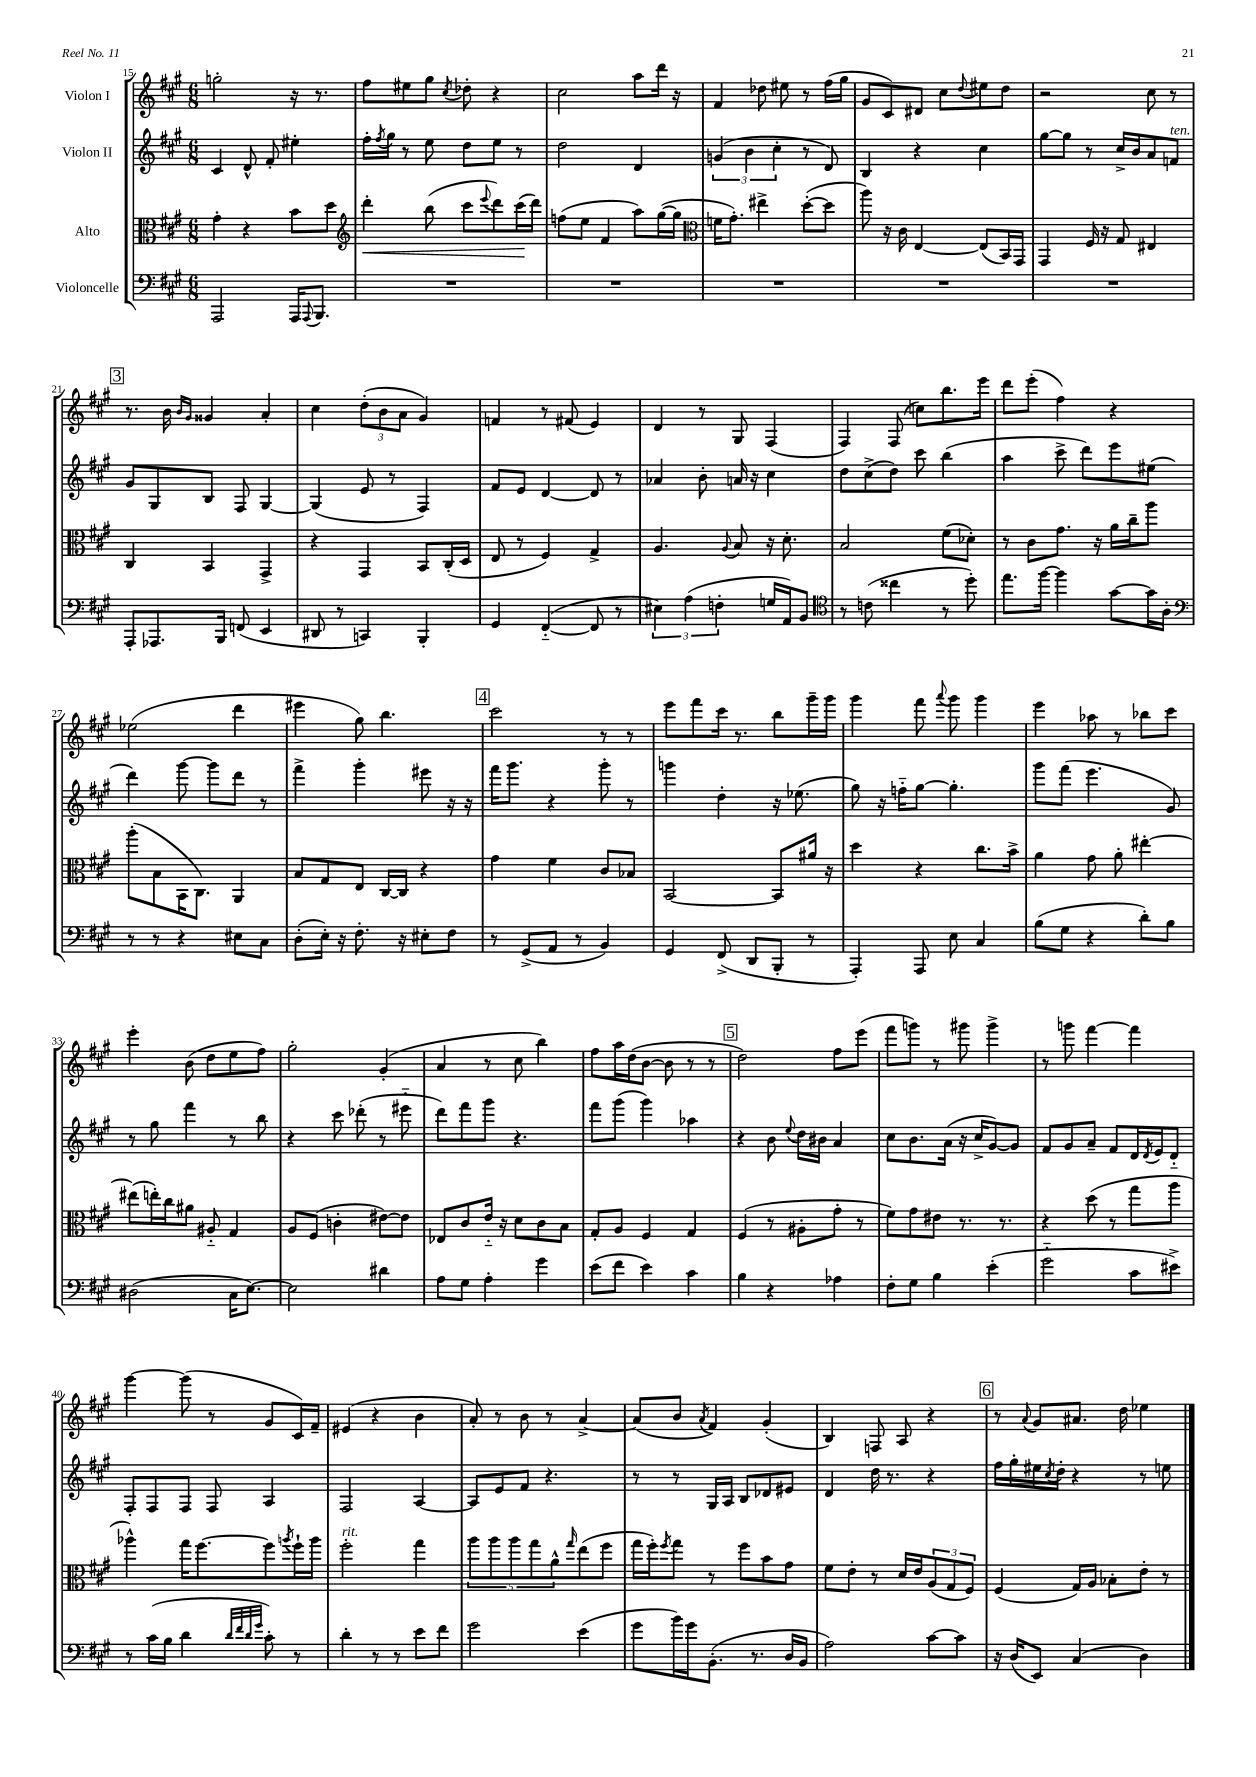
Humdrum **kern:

**kern	**kern	**kern	**kern
*staff4	*staff3	*staff2	*staff1
*clefF4	*clefC3	*clefG2	*clefG2
*k[f#c#g#]	*k[f#c#g#]	*k[f#c#g#]	*k[f#c#g#]
*M6/8	*M6/8	*M6/8	*M6/8
2AAA	4g#'	4c#	2gg'
.	4r	8d^^	.
.	.	8f#'	.
16AAA	8b	4ee#'	16r
8qqAAA	.	.	.
8.BBB	.	.	8.r
.	8dd	.	.
=	=	=	=
*	*clefG2	*	*
2.r	4ddd'	16ff#'	8ff#
.	.	8qff#	.
.	.	16gg#	.
.	.	8r	8ee#
.	(8bb	8ee	8gg#
.	.	.	8qcc#
.	8ccc#	8dd	8dd-'
.	8qqeee	.	.
.	8ddd)	8ee	4r
.	(16ccc#	8r	.
.	16ddd)	.	.
=	=	=	=
2.r	(8ff	2dd	2cc#
.	8ee	.	.
.	4f#	.	.
.	8aa)	4d	8aa
.	([16gg#	.	16ddd
.	16gg#]	.	16r
=	=	=	=
*	*clefC3	*	*
2.r	16f	(6g	4f#
.	8.g#')	.	.
.	.	6b	.
.	4ee#^	.	8dd-
.	.	6cc#'	.
.	.	.	8ee#
.	([8dd'	8r	8r
.	8dd]	8d)	(16ff#
.	.	.	16gg#
=	=	=	=
2.r	8aa)	4B	8g#
.	16r	.	8c#)
.	16c#	.	.
.	[4E	4r	8d#
.	.	.	8cc#
.	.	.	8qqdd
.	(8E]	4cc#	8ee#
.	16BB)	.	8dd
.	16GG#	.	.
=	=	=	=
2.r	4GG#	[8gg#	2r
.	.	8gg#]	.
.	16F#	8r	.
.	16r	.	.
.	8G#	16cc#^	.
.	.	16b	.
.	4E#	8a	8cc#
.	.	8f	8r
=	=	=	=
8AAA'	4C#	8g#	8.r
8.AAA-	.	8G#	.
.	.	.	16b
.	.	.	16qqb
.	.	.	16qqg#
.	4BB	8B	4g##
16BBB	.	.	.
(8FF	.	8F#	.
4EE	4GG#^	[4G#	4a'
=	=	=	=
8DD#	4r	(4G#]	4cc#
8r	.	.	.
4CC)	4GG#	8e	(12dd'
.	.	.	12b
.	.	8r	.
.	.	.	12a
4BBB'	8BB	4F#)	4g#)
.	(16C#'	.	.
.	16D	.	.
=	=	=	=
4GG#	8E	8f#	4f
.	8r	8e	.
([4FF#'~	4F#)	[4d	8r
.	.	.	(8f#
8FF#]	4G#^	8d]	4e)
8r	.	8r	.
=	=	=	=
6E#)	4.A	4a-	4d
(6A	.	.	.
.	.	8b'	8r
6F'	.	.	.
.	8qqA	.	.
.	8B	16a	8G#
.	.	16r	.
16G	16r	4cc#	(4F#
16AA)	8.d'	.	.
8BB	.	.	.
=	=	=	=
*clefC4	*	*	*
8r	2B	8dd	4F#)
(8c	.	(8cc#^	.
4cc##	.	8dd)	(8F#
.	.	8ccc#	8cc)
8r	(8f#	(4bb	8.bb
8dd')	8d-')	.	.
.	.	.	16eee
=	=	=	=
8.ee	8r	4aa	8ddd
.	8c#	.	(8eee'
[16ff#	.	.	.
4ff#]	8.g#	8ccc#^	4ff#)
.	.	8ddd)	.
.	16r	.	.
[8g#	16a	8eee	4r
.	16cc#~	.	.
16g#]	8aa	(8ee#	.
16A'	.	.	.
=	=	=	=
*clefF4	*	*	*
8r	(8aa'	4ddd)	(2ee-
8r	8B	.	.
4r	16BB	[8ggg#	.
.	8.C#)	.	.
.	.	8ggg#]	.
8E#	4AA	8ddd	4ddd
8C#	.	8r	.
=	=	=	=
(8D'	8B	4fff#^	4eee#
16E')	8G#	.	.
16r	.	.	.
8.F#'	8E	4ggg#'	8gg#)
.	[16C#	.	4.bb
16r	16C#]	.	.
8E#'	4r	8eee#	.
8F#	.	16r	.
.	.	16r	.
=	=	=	=
8r	4g#	16fff#	2ccc#
.	.	8.ggg#	.
(8GG#^	.	.	.
8AA	4f#	4r	.
8r	.	.	.
4BB)	8c#	8ggg#'	8r
.	8B-	8r	8r
=	=	=	=
4GG#	[2BB	4ggg	8eee
.	.	.	8fff#
(8FF#^	.	4dd'	16ccc#
.	.	.	8.r
8DD	.	.	.
8BBB'	8BB]	16r	8bb
.	.	(8.ee-	.
8r	16a#	.	16ggg#~
.	16r	.	16ggg#
=	=	=	=
4AAA')	4dd	8gg#)	4ggg#
.	.	16r	.
.	.	16ff'~	.
8AAA	4r	[8gg#	8fff#
.	.	.	8qqaaa
8E	.	4.gg#']	8ggg#
4C#	8.cc#	.	4ggg#
.	16b^	.	.
=	=	=	=
(8B	4a	8ggg#	4eee
8G#	.	(8fff#	.
4r	8g#	4.eee	8aa-
.	8a'	.	8r
8d')	[4ee#'	.	8bb-
8B	.	8g#)	8ccc#
=	=	=	=
(2D#	(8ee#]	8r	4eee'
.	16ee')	8gg#	.
.	16cc#	.	.
.	8a#	4fff#	(8b
.	8A#'~	.	8dd
16C#	4G#	8r	8ee
[8.E)	.	.	.
.	.	8bb	8ff#)
=	=	=	=
2E]	8A	4r	2gg#'
.	(8F#	.	.
.	4c'	8ccc#	.
.	.	(8ddd-'	.
4d#	[8e#)	8r	(4g#'
.	8e#]	8eee#'~	.
=	=	=	=
8A	8E-	8ddd)	4a
8G#	8c#	8fff#	.
4A'	16e'~	8ggg#	8r
.	16r	.	.
.	8d	4.r	8cc#
4g#	8c#	.	4bb)
.	8B	.	.
=	=	=	=
(8e	8G#'	8fff#	8ff#
8f#	8A	(8ggg#	16aa
.	.	.	(16dd
4e)	4F#	4ggg#)	[8b
.	.	.	8b]
4c#	4G#	4aa-	8r
.	.	.	8r
=	=	=	=
4B	(4F#	4r	2dd)
4r	8r	8b	.
.	.	8qqee	.
.	8A#'	16dd	.
.	.	16b#	.
4A-	8g#'	4a	8ff#
.	8r	.	(8eee
=	=	=	=
8F#'	8f#)	8cc#	8fff#
8G#	8g#	8.b	8ggg)
4B	8e#	.	8r
.	.	(16a	.
.	8.r	16r	8ggg#
.	.	16cc#^	.
(4e'	.	[8g#)	4ggg#^
.	8.r	.	.
.	.	8g#]	.
=	=	=	=
2g#'~	4r	8f#	8r
.	.	8g#	8ggg
.	(8dd	8a~	[4fff#
.	8r	8f#	.
8c#	8gg#	16d	4fff#]
.	.	8qd	.
.	.	16e	.
8e#^)	8aa	8d'~	.
=	=	=	=
8r	4aa-^^)	8F#'	[4ggg#
(16c#	.	8F#	.
16B	.	.	.
4d	16gg#	8F#	(8ggg#]
.	[8.ff#	.	.
.	.	8F#	8r
32qqd	.	.	.
32qqf#	.	.	.
32qqd	.	.	.
32qqg#	.	.	.
8c#')	8ff#]	4A	8g#
.	8qaa	.	.
8r	16ff#`	.	16c#)
.	16aa	.	16f#~
=	=	=	=
4d'	2ff#'	2F#	(4e#
8r	.	.	4r
8r	.	.	.
8e	4gg#	[4A	4b
8f#	.	.	.
=	=	=	=
2g#	10aa	8A]	8a')
.	10aa	.	.
.	.	8e	8r
.	10aa	.	.
.	.	8f#	8b
.	10gg#	.	.
.	.	4.r	8r
.	10a^^	.	.
.	16qqgg#	.	.
(4e	(8ee	.	[4a^
.	8ff#	.	.
=	=	=	=
8g#	16gg#	8r	(8a]
.	16ff#')	.	.
.	8qff#	.	.
16b)	8gg#	8r	8b
16g#	.	.	.
.	.	.	8qa
(8.BB'	8r	16G#	4f#)
.	.	16A	.
.	8ff#	8B	.
8.r	.	.	.
.	8b	8d-	(4g#'
16D	8g#	8e#	.
16BB	.	.	.
=	=	=	=
2A)	8f#	4d	4B)
.	8e'	.	.
.	8r	16dd	8F
.	.	8.r	.
.	16d	.	8A
.	16e	.	.
[8c#	(12A	4r	4r
.	12G#	.	.
8c#]	.	.	.
.	12F#)	.	.
=	=	=	=
16r	(4F#	16ff#	8r
(16D	.	16gg#'	.
.	.	.	8qqa
8EE)	.	16ee#	8g#
.	.	8qcc#	.
.	.	16dd'	.
(4C#	16G#)	4r	8.a#
.	16A	.	.
.	8B-'	.	.
.	.	.	16dd
4D)	8e'	8r	4ee-
.	8r	8ee	.
==	==	==	==
*-	*-	*-	*-
